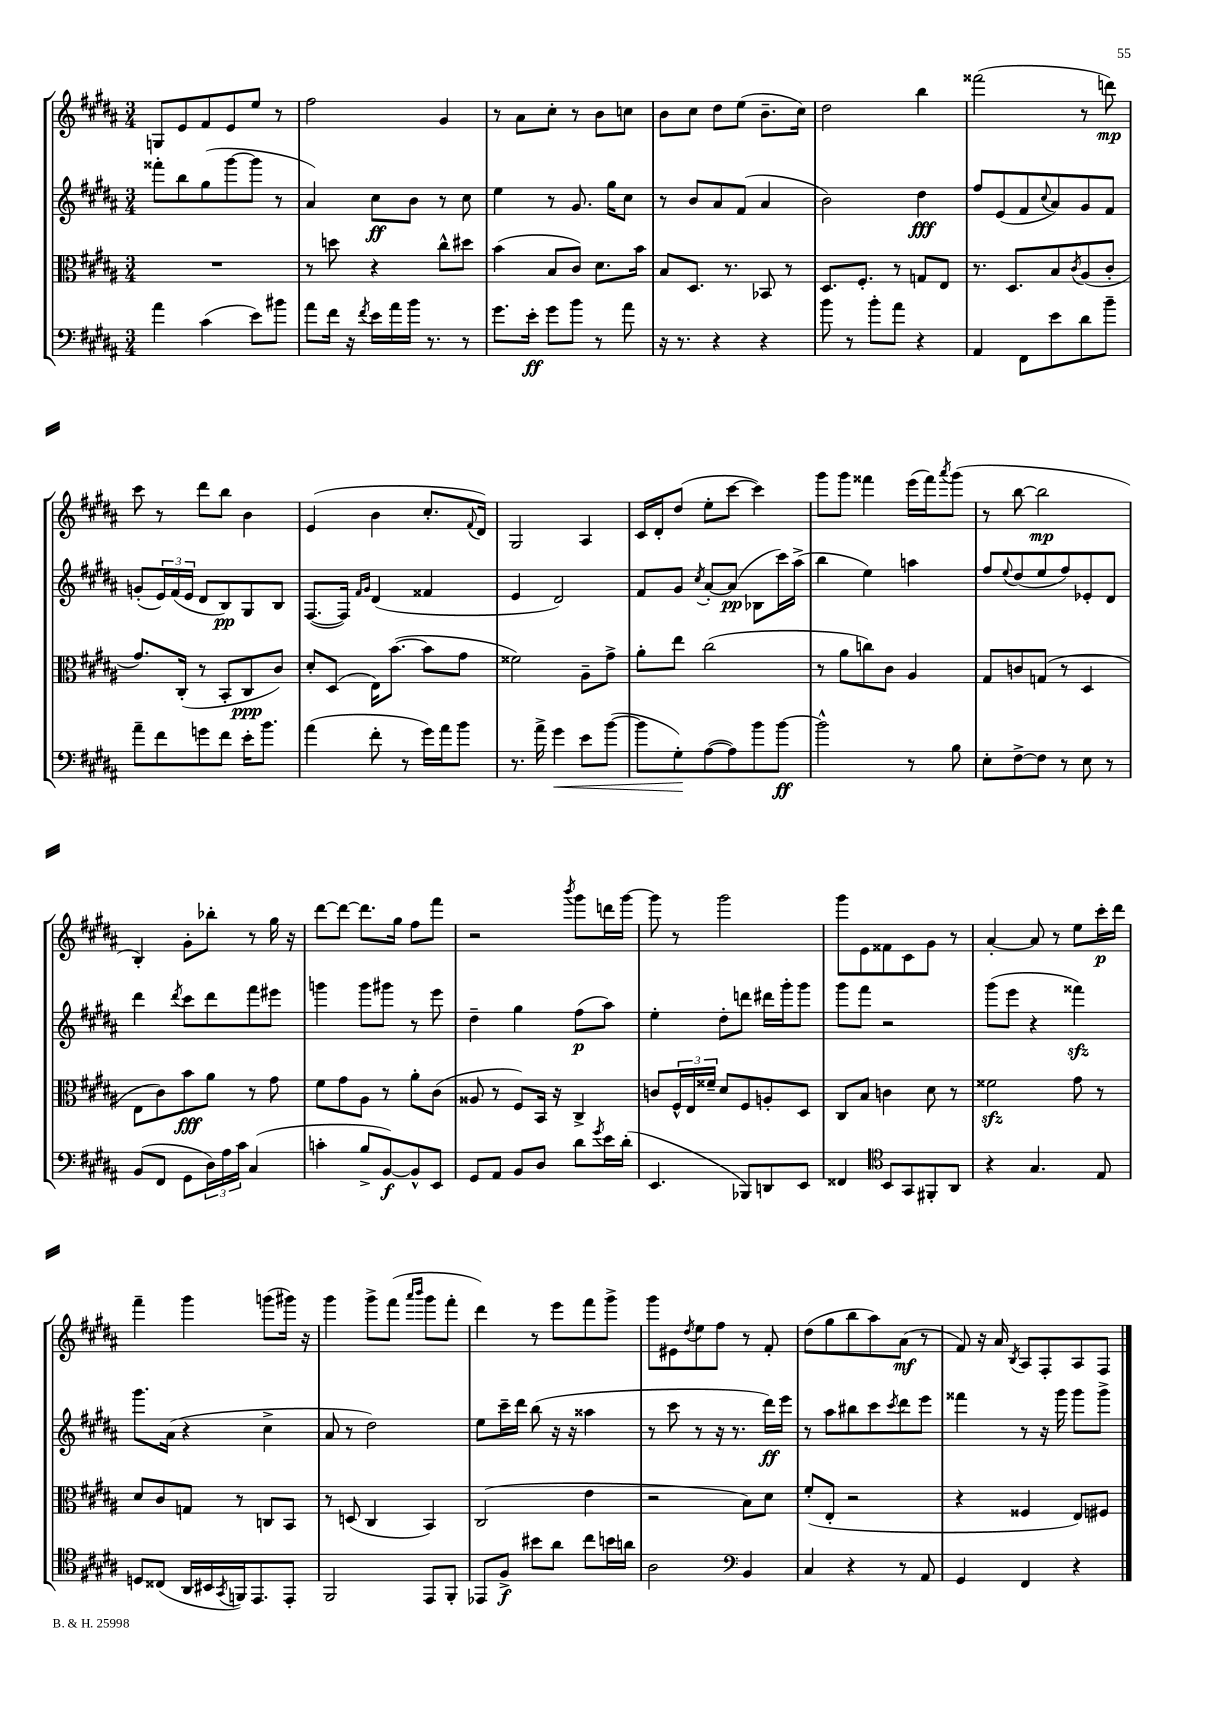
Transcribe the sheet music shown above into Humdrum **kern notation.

**kern	**kern	**kern	**kern
*staff4	*staff3	*staff2	*staff1
*clefF4	*clefC3	*clefG2	*clefG2
*k[f#c#g#d#a#]	*k[f#c#g#d#a#]	*k[f#c#g#d#a#]	*k[f#c#g#d#a#]
*M3/4	*M3/4	*M3/4	*M3/4
4a#\	2.r	8fff##'\L	8G/L
.	.	8bb\	8e/
(4c#\	.	(8gg#\	8f#/
.	.	[8ggg#\	8e/
8e\L)	.	8ggg#\]J	8ee/J
8b#\J	.	8r	8r
=	=	=	=
8a#\L	8r	4a#/)	2ff#\
16f#\Jk	8dd\	.	.
16r	.	.	.
8qf#/	.	.	.
16e\LL	4r	8cc#\L	.
16a#\	.	.	.
16b\JJ	.	8b\J	.
8.r	.	.	.
.	8cc#^^\L	8r	4g#/
8r	8dd#\J	8cc#\	.
=	=	=	=
8.g#\L	(4b\	4ee\	8r
.	.	.	8a#\L
16e'\Jk	.	.	.
8g#\L	8B/L	8r	8cc#'\J
8b\J	8c#/J)	8.g#/	8r
8r	8.d#\L	.	8b\L
.	.	16gg#\LK	.
8a#\	.	8cc#\J	8cc\J
.	16b\Jk	.	.
=	=	=	=
16r	8B/L	8r	8b\L
8.r	.	.	.
.	8.D#/J	8b/L	8cc#\J
4r	.	8a#/	8dd#\L
.	8.r	.	.
.	.	(8f#/J	(8ee\J
4r	8BB-/	4a#/	8.b~\L
.	8r	.	.
.	.	.	16cc#\Jk)
=	=	=	=
8b\	8.D#/L	2b\)	2dd#\
8r	.	.	.
.	8.F#'/J	.	.
8b'\L	.	.	.
8a#\J	8r	.	.
4r	8G/L	4dd#\	4bb\
.	8E/J	.	.
=	=	=	=
4AA#/	8.r	8ff#/L	(2fff##\
.	.	(8e/	.
.	8.D#/L	.	.
8FF#\L	.	8f#/	.
.	.	8qqcc#/	.
8e\	8B/	8a#/)	.
.	8qc#/	.	.
8d#\	(8A#/	8g#/	8r
8b~\J	8c#'/J	8f#/J	8ddd\)
=	=	=	=
8a#~\L	8.g#/L)	(8g'/L	8ccc#\
8f#\	.	24e/L)	8r
.	.	(24f#/	.
.	(16C#'/Jk	.	.
.	.	24e/JJ	.
8g\	8r	8d#/L	8ddd#\L
8f#\J	8BB'/L	8B/)	8bb\J
16e'\LK	8C#/	8G#/	4b\
8.b\J	.	.	.
.	8c#/J)	8B/J	.
=	=	=	=
(4a#\	8d#'/L	([8.F#/L	(4e/
.	(8D#/J	.	.
.	.	16F#/]Jk)	.
.	.	16qqf#/LL	.
.	.	16qqg#/JJ	.
8f#'\	16E\LK)	(4d#/	4b\
.	([8.b\J	.	.
8r	.	.	.
16g#\LL)	8b\]L	4f##/	8.cc#'/L
16a#\J	.	.	.
8b\J	8g#\J	.	.
.	.	.	8qqf#/
.	.	.	16d#/Jk)
=	=	=	=
8.r	2f##\)	4e/	2G#/
16a#^\	.	.	.
4g#\	.	2d#/)	.
8e\L	8A#~\L	.	4A#/
([8b\J	8g#^\J	.	.
=	=	=	=
8b\]L	8a#'\L	8f#/L	16c#/LL
.	.	.	16d#'/J
8G#'\)	8ee\J	8g#/J	(8dd#/J
.	.	8qcc#/	.
([8A#\	(2cc#\	[8a#'/L	8ee'\L
8A#\])	.	(8a#/]J	[8ccc#\J
8b\	.	8B-\L	4ccc#\])
[8b\J	.	16ccc#\L)	.
.	.	(16aa#^\JJ	.
=	=	=	=
2b^^\]	8r	4bb\	8ggg#\L
.	8a#\L	.	8ggg#\J
.	8cc\)	4ee\)	4fff##\
.	8c#\J	.	.
8r	4A#/	4aa\	(16eee\LL
.	.	.	16fff##\J)
.	.	.	8qaaa#/
8B\	.	.	(8ggg#\J
=	=	=	=
8E'\L	8G#/L	8ff#/L	8r
.	.	8qqee/	.
[8F#^\	8c/	(8dd#/	[8bb\
8F#\]J	(8G/J	8ee/	2bb\]
8r	8r	8ff#/)	.
8E\	4D#/	8e-'/	.
8r	.	8d#/J	.
=	=	=	=
(8BB/L	8E\L	4ddd#\	4B'/)
8FF#/J	8c#\)	.	.
.	.	8qddd#/	.
8GG#\L	8b\	8ccc#\L	8g#'\L
24D#\L)	8a#\J	8ddd#\	8bb-'\J
24A#\	.	.	.
24c#\JJ	.	.	.
(4C#/	8r	8fff#\	8r
.	8g#\	8eee#\J	16gg#\
.	.	.	16r
=	=	=	=
4c'\	8f#\L	4ggg\	[8ddd#\L
.	8g#\	.	8ddd#\_J
8B^/L	8A#\J	8ggg\L	8.ddd#\]L
[8BB/)	8r	8ggg#\J	.
.	.	.	16gg#\Jk
8BB^^/]	8a#'\L	8r	8ff#\L
8EE/J	(8c#\J	8eee\	8fff#\J
=	=	=	=
8GG#/L	8A##/	4dd#~\	2r
8AA#/J	8r	.	.
8BB/L	8F#/L)	4gg#\	.
8D#/J	16BB/Jk	.	.
.	16r	.	.
.	.	.	8qbbb/
8d#\L	4C#^/	(8ff#\L	8ggg#\L
8qg#/	.	.	.
16e\L	.	8aa#\J)	16ddd\L
(16d#'\JJ	.	.	[16ggg#\JJ
=	=	=	=
4.EE/	8c/L	4ee'\	8ggg#\]
.	24F#^^/L	.	8r
.	24E/	.	.
.	24f##~/JJ	.	.
.	8d#/L	8dd#'\L	2ggg#\
8BBB-/L)	8F#/	8ddd\J	.
8DD/	8A'/	16ddd#\LL	.
.	.	16ggg#'\J	.
8EE/J	8D#/J	8ggg#\J	.
=	=	=	=
4FF##/	8C#/L	8ggg#\L	8ggg#\L
.	8B/J	8fff#\J	8e\
*clefC4	*	*	*
8BB/L	4c\	2r	8f##\
8GG#/	.	.	8c#\
8FF#'/	8d#\	.	8g#\J
8AA#/J	8r	.	8r
=	=	=	=
4r	2f##\	(8ggg#\L	[4a#'/
.	.	8eee\J	.
4.G#/	.	4r	8a#/]
.	.	.	8r
.	8g#\	4fff##\)	8ee\L
8E/	8r	.	16ccc#'\L
.	.	.	16ddd#\JJ
=	=	=	=
8D/L	8d#/L	8.ggg#\L	4fff#~\
(8C##/J	8c#/	.	.
.	.	(16a#\Jk	.
16AA#/LL	8G/J	4r	4ggg#\
16BB#/	.	.	.
8qGG#/	.	.	.
16FF/J)	8r	.	.
8.EE/	.	.	.
.	8C/L	4cc#^\	(8ggg\L
8EE'/J	8BB/J	.	16ggg#\Jk)
.	.	.	16r
=	=	=	=
2FF#/	8r	8a#/	4ggg#\
.	(8D/	8r	.
.	4C#/	2dd#\)	8ggg#^\L
.	.	.	(8fff#\J
.	.	.	16qqaaa#/LL
.	.	.	16qqbbb/JJ
8EE/L	4BB/)	.	8ggg#\L
8FF#'/J	.	.	8fff#'\J
=	=	=	=
8EE-/L	(2C#/	8ee\L	4ddd#\)
8F#^/J	.	16ccc#~\L	.
.	.	16ddd#\JJ	.
8b#\L	.	(8bb\	8r
8a#\J	.	16r	8eee\L
.	.	16r	.
8cc#\L	4e\	4aa##\	8fff#\
16b\L	.	.	8ggg#^\J
16a\JJ	.	.	.
=	=	=	=
2A#\	2r	8r	8ggg#\L
.	.	8ccc#\	8e#\
.	.	.	8qdd#/
.	.	8r	8ee\
.	.	16r	8ff#\J
.	.	8.r	.
*clefF4	*	*	*
4BB/	8B\L)	.	8r
.	8d#\J	16ddd#\LL)	8f#'/
.	.	16eee\JJ	.
=	=	=	=
4C#/	(8f#'/L	8r	(8dd#\L
.	8E'/J	8aa#\L	8gg#\
4r	2r	8bb#\	8bb\
.	.	8ccc#\	8aa#\)
.	.	8qccc#/	.
8r	.	8ddd#\	(8a#\J
8AA#/	.	8eee\J	8r
=	=	=	=
4GG#/	4r	4fff##\	8f#/)
.	.	.	16r
.	.	.	16a#/
.	.	.	8qB/
4FF#/	4F##/	8r	8A#/L
.	.	16r	8F#'/
.	.	16ggg#\	.
4r	8E/L)	8ggg#\L	8A#/
.	8F#/J	8ggg#^\J	8F#/J
==	==	==	==
*-	*-	*-	*-
